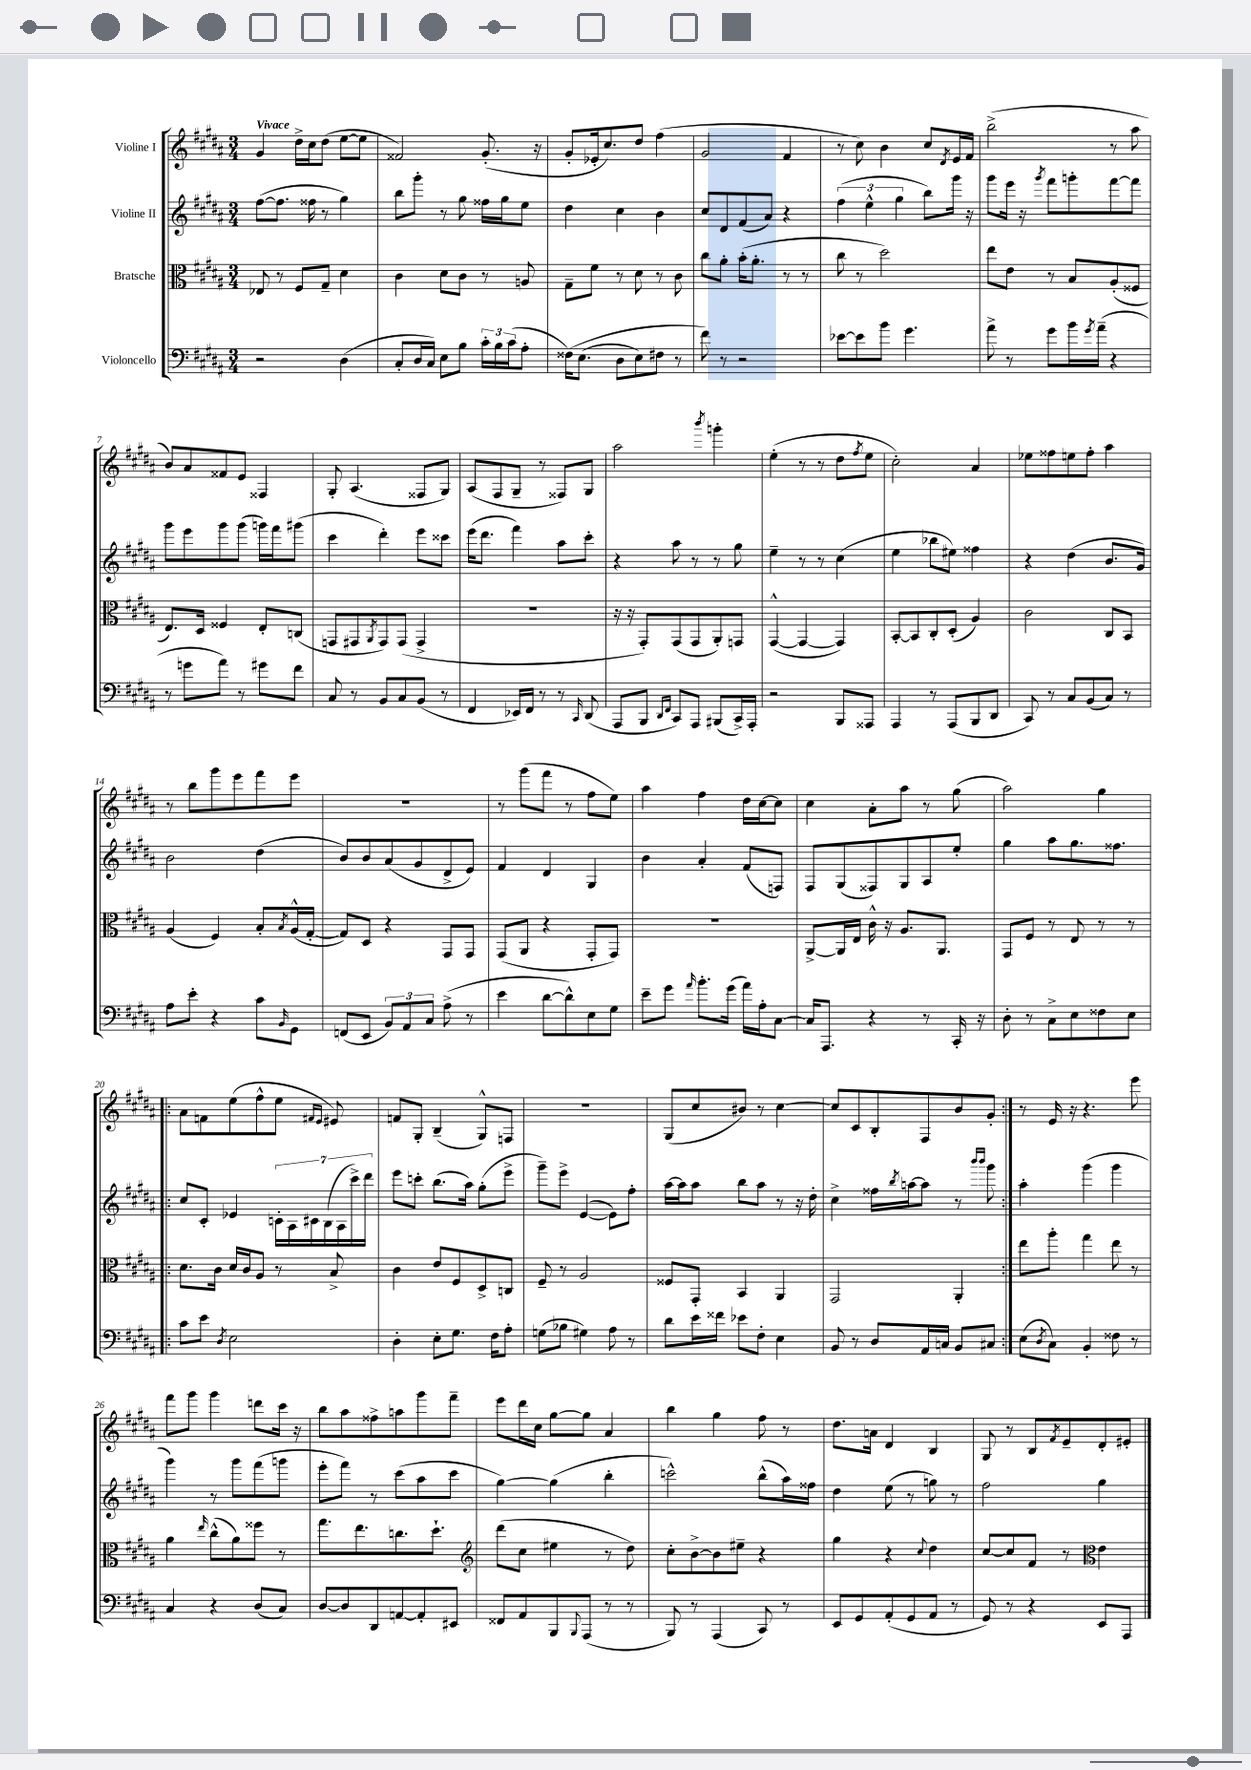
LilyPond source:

<<
\new StaffGroup <<
\new Staff = "s0" \with { instrumentName = "Violine I" } {
    \clef treble \key b \major \numericTimeSignature \time 3/4 \tempo "Vivace"
    gis'4 dis''16-> cis''16 dis''8( e''8~ e''8 |
    fisis'2) gis'8.-.( r16 |
    gis'8-. ees'16-. cis''8.) dis''8 fis''4( |
    gis'2 fis'4 |
    r8 cis''8) b'4 cis''8 \acciaccatura { dis'8 } e'16 fis'16 |
    b''2->( r8 ais''8 |
    b'8) ais'8 fisis'8 e'8 fisis4 |
    gis8-. ais4.( fisis8 gis8) |
    ais8( fis8 gis8-- r8 fisis8) gis8 |
    ais''2 \acciaccatura { b'''8 } g'''4-. |
    e''4-.( r8 r8 dis''8 \acciaccatura { fis''8 } e''8 |
    cis''2-.) ais'4 |
    ees''8 fisis''8 e''8 fisis''8-. ais''4 |
    r8 b''8 gis'''8 e'''8 fis'''8 e'''8 |
    R2. |
    r8 gis'''8( fis'''8 r8 fis''8 e''8) |
    ais''4 fis''4 dis''16 cis''16~ cis''8 |
    cis''4 ais'8-. ais''8 r8 gis''8( |
    ais''2) gis''4 |
    \repeat volta 2 { ais'8 f'8 e''8( fis''8-^ e''8 \grace { fis'16 e'16 } eis'8) |
    f'8 gis8-. b4--( gis8-^) f8 |
    R2. |
    gis8( cis''8 bis'8) r8 cis''4~ |
    cis''8 cis'8 b8-. fis8 b'8 gis'8-. | }
    r8 e'16 r16 r4. e'''8 |
    fis'''8 gis'''8 gis'''4 d'''8 cis'''16 r16 |
    b''8 ais''8 fisis''8-> a''8 gis'''8 fis'''8-- |
    e'''8 dis'''16 cis''16 gis''8~ gis''8 ais'4 |
    b''4 gis''4 fis''8 r8 |
    dis''8. a'16 dis'4 b4 |
    gis8 r8 b8 \acciaccatura { fis'8 } e'8-- dis'8-. eis'8-. \bar "|." |
}
\new Staff = "s1" \with { instrumentName = "Violine II" } {
    \clef treble \key b \major \numericTimeSignature \time 3/4
    fis''8~( fis''8. fisis''16 r8 gis''4) |
    b''8 gis'''8-. r8 gis''8 fisis''16 gis''16 e''8 |
    dis''4 cis''4 b'4 |
    cis''8 dis'8 fis'8( ais'8) r4 |
    \tuplet 3/2 { fis''4( e''4-^ gis''4 } b''8) gis'''16 r16 |
    gis'''8 e'''16 r16 \acciaccatura { gis'''8 } fis'''8 g'''8-. fis'''8~ fis'''8 |
    gis'''8 e'''8 gis'''8 gis'''8( g'''16) fis'''16 gis'''8( |
    cis'''4 dis'''4-.) e'''8 cisis'''8 |
    e'''16( dis'''8. fis'''4) ais''8 cis'''8-. |
    r4 ais''8 r8 r8 gis''8 |
    e''4-- r8 r8 cis''4( |
    e''4 bes''8 eis''8) fisis''4 |
    r4 dis''4( b'8. gis'16) |
    b'2 dis''4( |
    b'8) b'8 ais'8( gis'8 dis'8-> e'8) |
    fis'4 dis'4 gis4 |
    b'4 ais'4-. fis'8( f8) |
    fis8 gis8( fisis8) gis8 ais8 e''8-. |
    gis''4 ais''8 gis''8. fisis''8. |
    \repeat volta 2 { cis''8 cis'8-. ees'4 \tuplet 7/4 { c'16-. ais16 cis'16 b16( ais16 cis'''16->) dis'''16 } |
    e'''8 c'''8-. b''8.( ais''16) gis''8-.( e'''8-> |
    gis'''8--) e'''8-> e'4~( e'8) fis''8-. |
    ais''16~ ais''16 ais''8 b''8 ais''8 r8 r16 dis''16-. |
    cis''4-> fisis''16 \acciaccatura { b''8 } a''16~ a''8 r8 \grace { b'''16 b'''16 } gis'''8 | }
    ais''4-. gis'''4( gis'''4 |
    gis'''4) r8 gis'''8 fis'''8( g'''8 |
    e'''8-. fis'''8) r8 cis'''8( ais''8 cis'''8 |
    gis''4~) gis''4( b''4-. |
    c'''2-^) b''8-^( ais''16) fisis''16 |
    dis''4 e''8( r8 g''8) r8 |
    fis''2 gis''4 \bar "|." |
}
\new Staff = "s2" \with { instrumentName = "Bratsche" } {
    \clef alto \key b \major \numericTimeSignature \time 3/4
    ees8 r8 fis8 gis8-- dis'4 |
    cis'4 dis'8 cis'8 r8 a8 |
    gis8-- fis'8 r8 dis'8 r8 cis'8 |
    cis''8 ais'8-. b'16-.( ais'8.-. r8 r8 |
    cis''8 r8 dis''2) |
    e''8 e'8 r8 b8 ais8-.( fisis8 |
    e8.) dis16 fisis4 e8-. c8( |
    g,8 gis,8 \acciaccatura { ais,8 } gis,8) gis,8( gis,4-> |
    R2. |
    r16 r16 gis,8-.) gis,8( gis,8 ais,8-.) g,8 |
    gis,4~-^( gis,4~ gis,4) |
    b,8~-. b,8 cis8-. dis8-.( ais4) |
    cis'2 cis8 b,8 |
    ais4( fis4) b8-. \acciaccatura { b8 } ais16-^( gis16~-. |
    gis8) dis8 r4 gis,8 gis,8 |
    gis,8( ais,8 r4 gis,8-. gis,8) |
    R2. |
    ais,8~-> ais,16 e16 cis'16-^ r16 ais8. ais,8. |
    gis,8 fis8 r8 e8 r8 r8 |
    \repeat volta 2 { dis'8. cis'16 dis'16 cis'16 ais8 r8 b8-> |
    cis'4 e'8 fis8 dis8-> c8 |
    fis8-- r8 ais2 |
    fisis8 gis,8-. b,4 ais,4 |
    gis,2 ais,4-. | }
    e''8 ais''8-. gis''4 e''8 r8 |
    ais'4 \grace { e''16 } cis''8-^( ais'8) fisis''8 r8 |
    gis''8. e''8. c''8. dis''8.-! |
    \clef treble dis'''8( cis''8 eis''4 r8 dis''8) |
    cis''8-. b'8~-> b'8 eis''8-- r4 |
    gis''4 r4 \appoggiatura { cis''8 } dis''4 |
    cis''8~ cis''8 fis'8 r8 \clef alto e'4 \bar "|." |
}
\new Staff = "s3" \with { instrumentName = "Violoncello" } {
    \clef bass \key b \major \numericTimeSignature \time 3/4
    r2 dis4( |
    cis8-. dis16 cis16) e8 b8 \tuplet 3/2 { cis'16-. b16 cis'16( } ais8-. |
    fisis16)\( e8.( dis8 e8) fis8 r8 |
    fis'8\) r8 r2 |
    ees'8~ ees'8 b'8 gis'4. |
    ais'8-> r8 gis'8 b'16 \acciaccatura { gis'8 } ais'16--( r4 |
    r8 g'8 ais'8) r8 gis'8 fis'8 |
    cis8 r8 b,8 cis8 b,8( r8 |
    fis,4 ees,16) fis,16 r8 r8 \grace { cis,16 } dis,8( |
    ais,,8 b,,8 \grace { dis,16 fis,16 } cis,8) ais,,8 bis,,8( cis,16->) ais,,16-. |
    r2 b,,8 aisis,,8 |
    ais,,4 r8 ais,,8( b,,8 dis,8 |
    cis,8) r8 cis8 b,8( cis8) r8 |
    ais8 e'8-. r4 cis'8 \grace { b,16 } gis,8 |
    f,8( e,8 \tuplet 3/2 { b,8) ais,8 cis8 } ais8->( r8 |
    e'4 dis'8~ dis'8-^) e8 gis8 |
    e'8-- gis'8 \grace { ais'16 } b'8.-. gis'16( ais'16) ais16-. cis8~ |
    cis16 ais,,8. r4 r8 cis,16-. r16 |
    dis8-. r8 cis8-> e8 fisis8 e8 |
    \repeat volta 2 { cis'8 e'8 \acciaccatura { dis8 } e2 |
    dis4-. e8-. gis8. fis16 ais8-. |
    g8( bes8 gis4) ais8 r8 |
    dis'8 e'16 fisis'16 ees'8 fis8-. e4 |
    b,8 r8 dis8 ais,16 c16 b,8 cis8 | }
    e8( \acciaccatura { dis8 } cis8) b,4-. fisis8 r8 |
    cis4 r4 dis8( cis8) |
    dis8~ dis8 dis,8 a,8~ a,8-. eis,8 |
    fisis,8 ais,8 b,,8 \appoggiatura { b,,8 } ais,,8( r8 r8 |
    b,,8) r8 ais,,4( cis,8) r8 |
    e,8 gis,8 ais,8-.( gis,8 ais,8 r8 |
    gis,8) r8 r4 e,8 ais,,8 \bar "|." |
}
>>
>>
